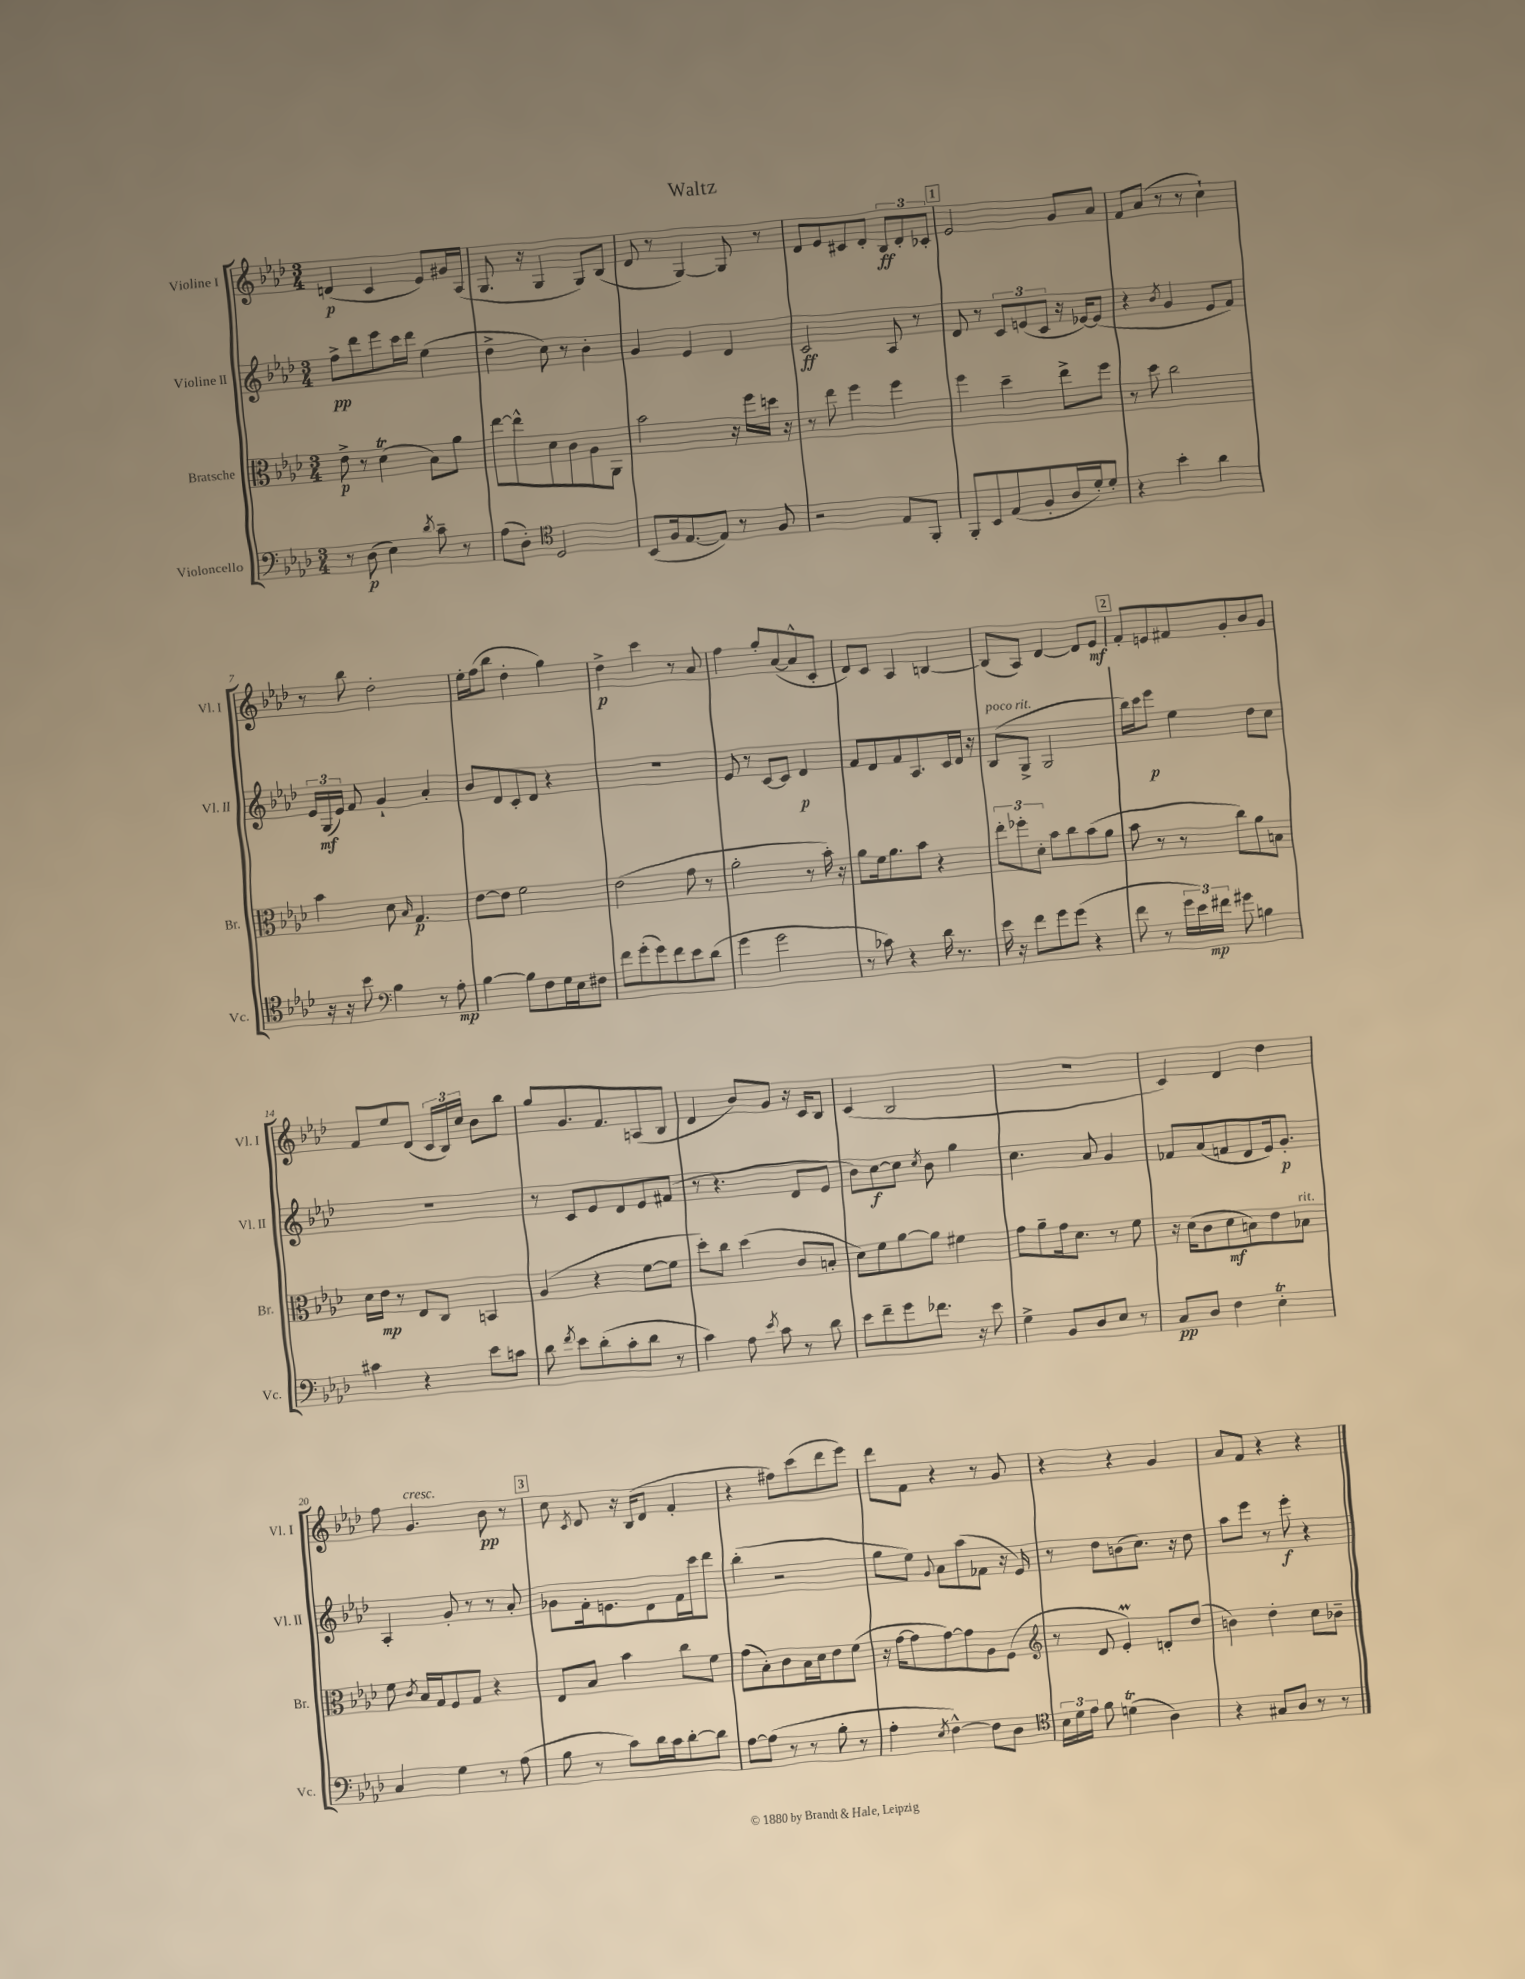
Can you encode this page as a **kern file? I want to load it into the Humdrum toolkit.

**kern	**kern	**kern	**kern
*staff4	*staff3	*staff2	*staff1
*clefF4	*clefC3	*clefG2	*clefG2
*k[b-e-a-d-]	*k[b-e-a-d-]	*k[b-e-a-d-]	*k[b-e-a-d-]
*M3/4	*M3/4	*M3/4	*M3/4
8r	8e-^\	8ff^\L	(4d/
(8D-\	8r	8ddd-\	.
4E-\)	(4d-\	8eee-\	4c/
.	.	16ccc\L	.
.	.	16ddd-\JJ	.
8qd-/	.	.	.
8c~\	8B-\L)	(4ee-\	8e-/L)
8r	8a-\J	.	16g#/L
.	.	.	(16A-/JJ
=	=	=	=
(8A-\L	[8ee-\L	4dd-^\	8.G/
8D-'\J)	8ee-^^\]	.	.
.	.	.	16r
*clefC4	*	*	*
2D-/	8d-\	8cc\)	4G/
.	8c\	8r	.
.	8A-\	4b-'\	8G/L)
.	8AA-\J	.	(8B-/J
=	=	=	=
(8BB-/L	2b-\	4g/	8d-/
16F/k	.	.	8r
[8.E-/	.	.	.
.	.	4e-/	[4G/)
8E-/]J)	.	.	.
8r	16r	4d-/	8G/]
.	16ff\LL	.	.
8F/	16dd\JJ	.	8r
.	16r	.	.
=	=	=	=
2r	8r	2c/	8d-/L
.	8ee-\	.	8e-/
.	4ff\	.	8c#/
.	.	.	8d-'/J
8E-/L	4ff\	8A-/	12B-/L
.	.	.	12d-'/
8FF'/J	.	8r	.
.	.	.	12c-'/J
=	=	=	=
8FF'/L	4ff\	8d-/	2e-/
8BB-/	.	8r	.
(8E-/	4dd-~\	12c/L	.
.	.	(12e/	.
8F'/	.	.	.
.	.	12c/J	.
16A-/L	8ee-^\L	16r	8g/L
16d-'/J)	.	[16e-/LK)	.
8d-'/J	8ff\J	(8e-/]J	8a-/J
=	=	=	=
4r	8r	4r	8f/L
.	8dd-\	.	(8a-/J
.	.	8qb-/	.
4b-'\	2cc\	4g/	8r
.	.	.	8r
4a-\	.	8e-/L	4cc`\)
.	.	8f/J)	.
=	=	=	=
16r	4b-\	24e-/LL	8r
.	.	(24G/	.
16r	.	.	.
.	.	24e-/JJ)	.
8b-\	.	8f/	8bb-\
*clefF4	*	*	*
4B-\	8d-\	4g`/	2dd-'\
.	16qqB-/	.	.
.	4.G/	.	.
8r	.	4a-'/	.
8A-'\	.	.	.
=	=	=	=
[4B-\	[8e-\L	8b-/L	16ee-'\LL
.	.	.	(16ff\J
.	8e-\]J	8d-/	8bb-\J
8B-\]L	2f\	8c'/	4dd-'\
8F\	.	8d-/J	.
16G\L	.	4r	4gg\)
16E-\J	.	.	.
8F#\J	.	.	.
=	=	=	=
8f\L	(2e-\	2.r	4dd-^\
(8g'\	.	.	.
8g\)	.	.	4ccc\
8f\	.	.	.
8e-\	8g\	.	8r
(8d-\J	8r	.	8a-/
=	=	=	=
4g\	2a-'\	8e-/	4ff\
.	.	8r	.
2g\	.	[8c/L	8gg'/L
.	.	8c/]J	([8a-/
.	8r	4d-/	8a-^^/]
.	16b-'\)	.	8c'/J
.	16r	.	.
=	=	=	=
8r	8a-\L	8f/L	8d-/L)
8c-\)	16f\k	8d-/	8c/J
.	8.a-\	.	.
4r	.	8f/	4A-/
.	8b-\J	8.A-/	.
16d-\	4r	.	[4B/
8.r	.	16c/L	.
.	.	16d-/JJ	.
.	.	16r	.
=	=	=	=
16e-\	12ee-'\L	(8B-/L	(8B/]L
16r	.	.	.
.	12ff-'\	.	.
8f\L	.	8G^/J	8A-/J)
.	12d-'\J	.	.
8g\	8b-\L	2G/	[4d-/
(8g\J	8cc\	.	.
4r	(8b-\	.	8d-/]L
.	8a-\J	.	8e-/J
=	=	=	=
8f\	8b-\	16bb-\LL)	8f'/L
.	.	16ccc\J	.
8r	8r	8eee-\J	8e/
24g\LL	8r	4ee-\	8f#/
24e-\)	.	.	.
24f#\JJ	.	.	.
8g#\	8cc\L)	.	8g'/
4B\	8a-\	8dd-\L	8b-/
.	8B\J	8cc\J	8g/J
=	=	=	=
4c#\	16d-\LL	2.r	8f/L
.	16e-\JJ	.	.
.	8r	.	8ee-/
4r	8E-/L	.	(8d-/J
.	8C/J	.	24c/LL
.	.	.	24B-/)
.	.	.	24cc/JJ
8e-\L	4BB/	.	8b-\L
8c\J	.	.	8bb-\J
=	=	=	=
8d-\	(4A-/	8r	8gg/L
8qf/	.	.	.
8e-\L	.	8c/L	8.g/
(8d-'\	4r	8e-/	.
.	.	.	8.f/
8c'\	.	8d-/	.
8d-\J	[8f\L	8e-/	(8A/
8r	8f\]J	(8f#/J	8B-/J
=	=	=	=
4c\)	8dd-'\L)	8r	4d-/
.	8cc\J	4.r	.
8A-\	(4dd-\	.	8b-/L)
8qe-/	.	.	.
8c\	.	.	8g/J
8r	8c/L	8d-/L	16r
.	.	.	16c/LK
8d-\	8B'/J	8e-/J	8B-/J
=	=	=	=
8e-\L	8d-\L)	8b-\L)	(4c/
8f~\	8f\	[8cc\	.
8g\	[8a-\	8cc\]J	2B-/
.	.	8qcc/	.
8.f-\J	8a-\]J	8b-\	.
.	4f#\	4gg\	.
16r	.	.	.
8e-\	.	.	.
=	=	=	=
4G^\	8g\L	4.cc\	2.r
.	8a-~\	.	.
8BB-/L	16g\k	.	.
.	8.d-\J	.	.
8D-/	.	8a-/	.
8E-/J	8r	4g/	.
8r	8f\	.	.
=	=	=	=
8C/L	16r	8f-/L	4c/)
.	(16d-\LK	.	.
8D-/J	8c\	(8a-/	.
4F\	8d-\	8f/	4d-/
.	8B\)	8d-/	.
4E-'\	8e-\	16e-/k)	4dd-\
.	.	8.g'/J	.
.	8B-\J	.	.
=	=	=	=
4C/	8f\	4A-'/	8ff\
.	8qc/	.	.
.	16B-/LL	.	4.g/
.	16G/J	.	.
4G\	8F/	8g'/	.
.	8G/J	8r	.
8r	4r	8r	8b-\
(8A-\	.	8a-'/	8r
=	=	=	=
8B-\	8E-/L	8g-\L	8cc\
.	.	.	8qc/
8r	8B-/J	16f'\k	8d-/
.	.	8.e\	.
8c\L)	4b-\	.	16r
.	.	.	(16B-/LK
16d-\L	.	8d-\	8d-/J
16c\J	.	.	.
[8d-'\	8cc\L	16f\L	4f'/
.	.	16ccc\J	.
8d-\]J	8f\J	8ddd-\J	.
=	=	=	=
[8A-\L	(8g\L	(4bb-'\	4r
(8A-\]J	8B-'\)	.	.
8r	8c\	2r	8ff#\L)
8r	16B-\L	.	(8ccc\
.	16d-\J	.	.
8B-'\	8e-\	.	8ddd-\
8r	(8f\J	.	8eee-\J)
=	=	=	=
4A-'\	16r	8gg\L	8ddd-\L
.	[16g\LK	.	.
.	8g\]	8ee-\J)	8f\J
8qE-/	.	8qqg/	.
[4F^^\)	[8g\)	8a-\L	4r
.	8g\]	(8aa-\	.
8F\]L	8A-\	8f-\J	8r
8D-\J	(8F\J	16r	8g/
.	.	16e-/)	.
=	=	=	=
*clefC4	*clefG2	*	*
24B-\LL	8r	8r	4r
24d-\	.	.	.
24e-\JJ	.	.	.
8f\	8d-/	8dd-\L	.
(4d\	4e-'/)	(8b\	4r
.	.	8.cc\J)	.
4A-\)	8d'/L	.	4g/
.	.	16r	.
.	(8dd-/J	8dd-\	.
=	=	=	=
4r	4b\)	8aa-\L	8a-/L
.	.	8eee-\J	8f/J
8G#/L	4dd-'\	8r	4r
8A-/J	.	8eee-'\	.
8r	8cc\L	4r	4r
8r	8b-~\J	.	.
==	==	==	==
*-	*-	*-	*-
